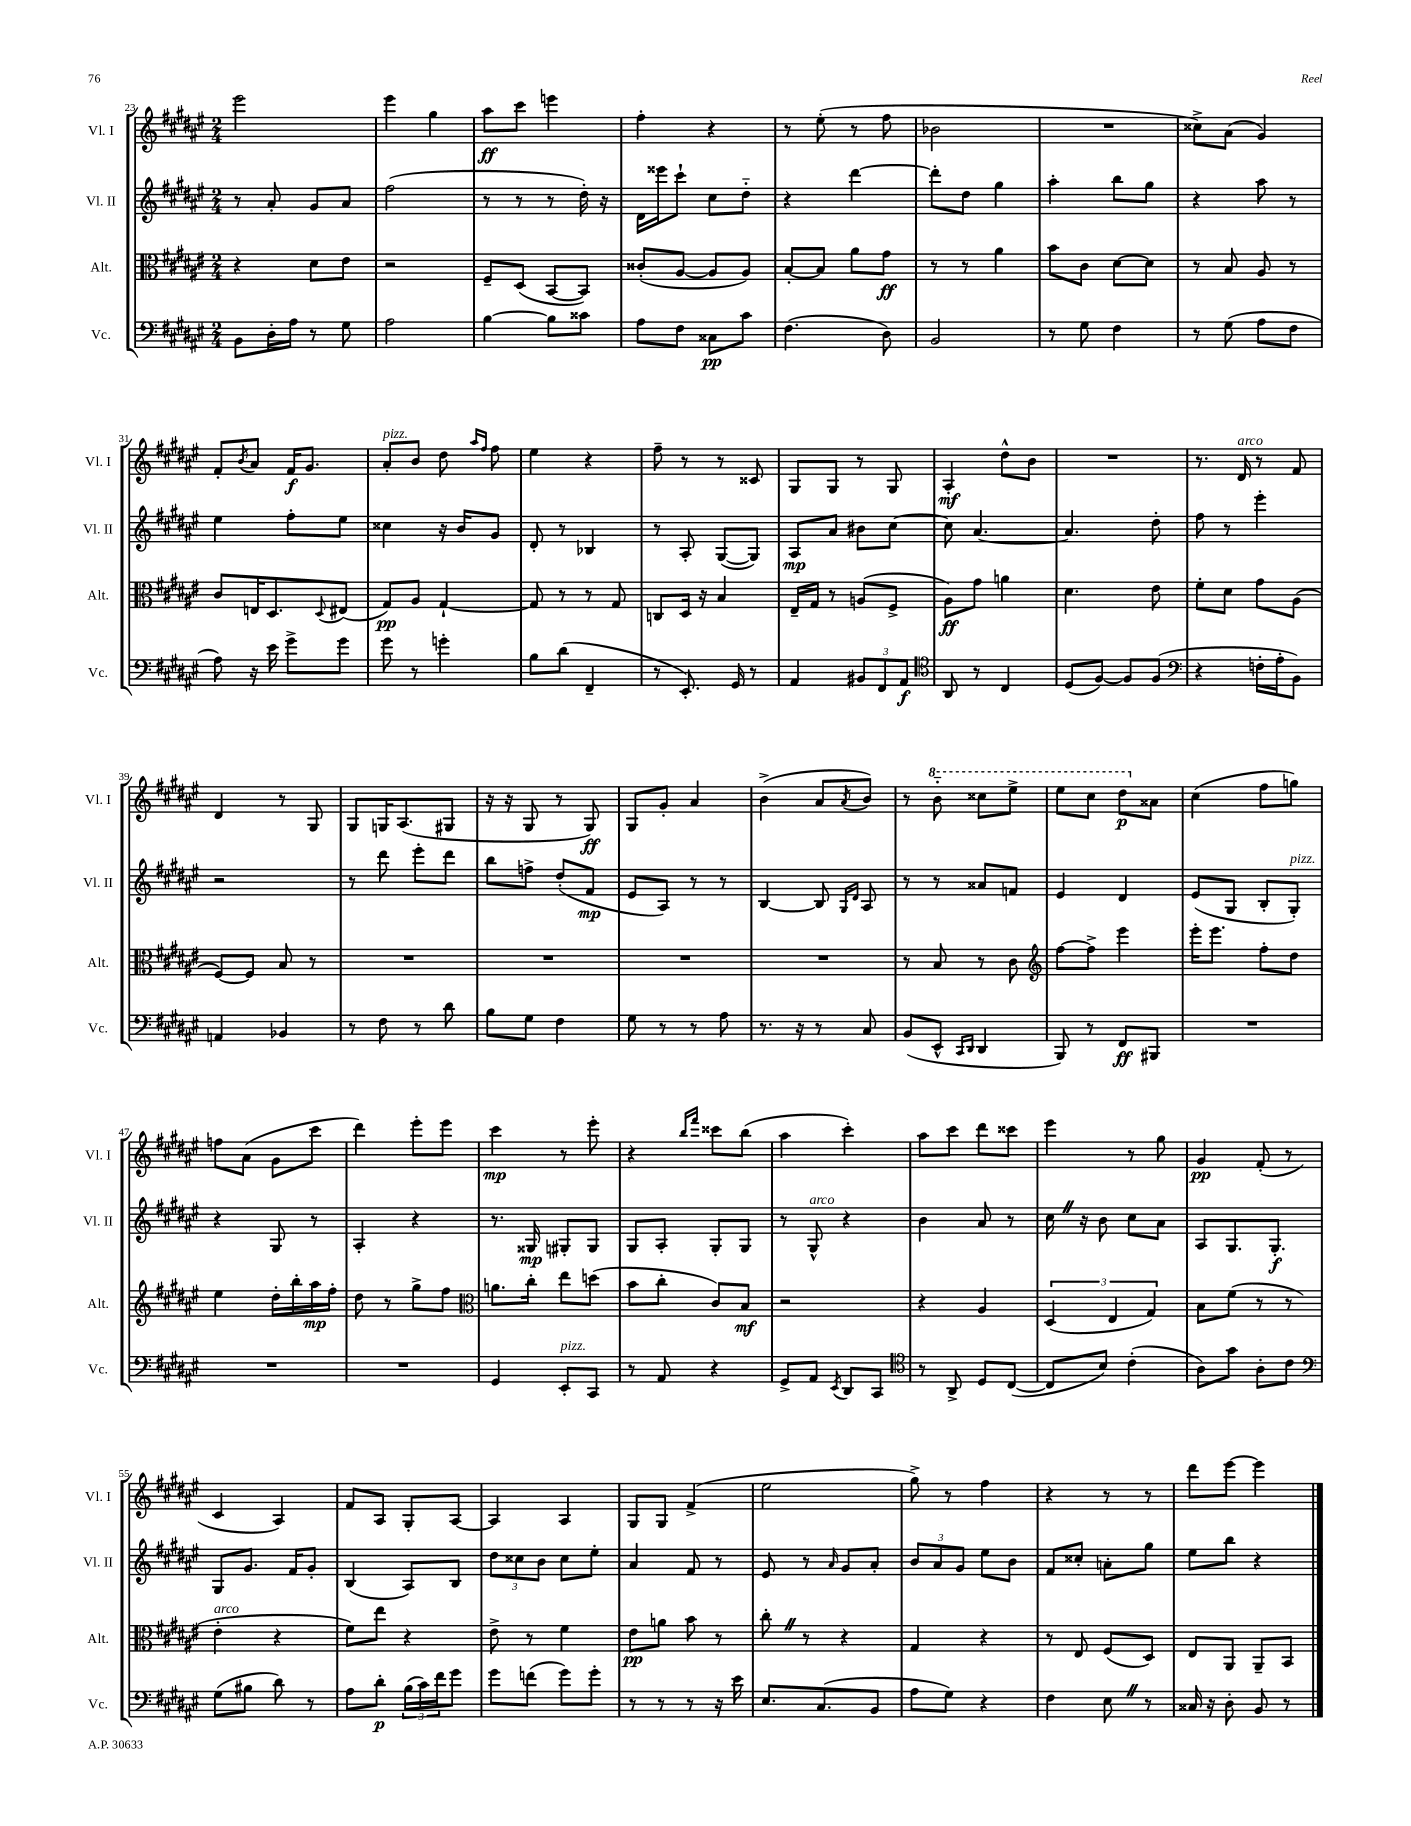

**kern	**kern	**kern	**kern
*staff4	*staff3	*staff2	*staff1
*clefF4	*clefC3	*clefG2	*clefG2
*k[f#c#g#d#a#e#]	*k[f#c#g#d#a#e#]	*k[f#c#g#d#a#e#]	*k[f#c#g#d#a#e#]
*M2/4	*M2/4	*M2/4	*M2/4
8BB	4r	8r	2eee#
16D#'	.	8a#'	.
16A#	.	.	.
8r	8d#	8g#	.
8G#	8e#	8a#	.
=	=	=	=
2A#	2r	(2ff#	4eee#
.	.	.	4gg#
=	=	=	=
[4B	8F#~	8r	8aa#
.	(8D#	8r	8ccc#
8B]	[8BB	8r	4eee
8c##	8BB])	16dd#')	.
.	.	16r	.
=	=	=	=
8A#	(8c##'	16d#	4ff#'
.	.	16eee##	.
8F#	[8A#	8ccc#`	.
8C##	8A#]	8cc#	4r
8c#	8A#)	8dd#'~	.
=	=	=	=
(4.F#	[8B'	4r	8r
.	8B]	.	(8ee#'
.	8a#	[4ddd#	8r
8D#)	8g#	.	8ff#
=	=	=	=
2BB	8r	8ddd#']	2b-
.	8r	8dd#	.
.	4a#	4gg#	.
=	=	=	=
8r	8b	4aa#'	2r
8G#	8c#	.	.
4F#	[8d#	8bb	.
.	8d#]	8gg#	.
=	=	=	=
8r	8r	4r	8cc##^)
(8G#	8B	.	(8a#
8A#	8A#	8aa#	4g#)
8F#	8r	8r	.
=	=	=	=
8A#)	8c#	4ee#	8f#'
.	.	.	8qb
16r	16E	.	8a#
16e#	8.D#	.	.
8g#^	.	8ff#'	16f#
.	.	.	8.g#
.	8qqD#	.	.
8g#	(8E#	8ee#	.
=	=	=	=
8g#	8G#)	4cc##	8a#'
8r	8A#	.	8b
4g'	[4G#`	16r	8dd#
.	.	16b	.
.	.	.	16qqaa#
.	.	.	16qqff#
.	.	8g#	8ff#
=	=	=	=
8B	8G#]	8d#'	4ee#
(8d#	8r	8r	.
4FF#~	8r	4B-	4r
.	8G#	.	.
=	=	=	=
8r	8C	8r	8ff#~
8.EE#')	16D#	8A#'	8r
.	16r	.	.
.	4B	([8G#	8r
16GG#	.	.	.
8r	.	8G#])	8c##
=	=	=	=
4AA#	16E#~	8A#	8G#
.	16G#	.	.
.	8r	8a#	8G#
12BB#	(8A	8b#	8r
12FF#	.	.	.
.	8F#^	[8cc#	8G#
12AA#	.	.	.
=	=	=	=
*clefC4	*	*	*
8AA#	8A#)	8cc#]	4A#'
8r	8g#	[4.a#	.
4C#	4a	.	8dd#^^
.	.	.	8b
=	=	=	=
(8D#	4.d#	4.a#]	2r
[8F#)	.	.	.
8F#]	.	.	.
(8F#	8e#	8dd#'	.
=	=	=	=
*clefF4	*	*	*
4r	8f#'	8ff#	8.r
.	8d#	8r	.
.	.	.	16d#
16F'	8g#	4eee#'	8r
16A#'	.	.	.
8BB)	(8A#	.	8f#
=	=	=	=
4AA	[8F#)	2r	4d#
.	8F#]	.	.
4BB-	8B	.	8r
.	8r	.	8G#
=	=	=	=
8r	2r	8r	8G#
8F#	.	8ddd#	16G
.	.	.	(8.A#
8r	.	8eee#'	.
8d#	.	8ddd#	8G#
=	=	=	=
8B	2r	8bb	16r
.	.	.	16r
8G#	.	8ff^	8G#
4F#	.	(8dd#'	8r
.	.	8f#	8G#)
=	=	=	=
8G#	2r	8e#	8G#
8r	.	8A#)	8g#'
8r	.	8r	4a#
8A#	.	8r	.
=	=	=	=
8.r	2r	[4B	(4b^
16r	.	.	.
8r	.	8B]	8a#
.	.	16qqG#	.
.	.	16qqd#	8qa#
8C#	.	8A#	8b)
=	=	=	=
(8BB	8r	8r	8r
8EE#^^	8B	8r	8bb'~
16qqCC#	.	.	.
16qqDD#	.	.	.
4DD#	8r	8a##	8ccc##
.	8c#	8f	8eee#^
=	=	=	=
*	*clefG2	*	*
8BBB)	[8ff#	4e#	8eee#
8r	8ff#^]	.	8ccc#
8FF#	4eee#	4d#	8ddd#
8BBB#	.	.	8a##
=	=	=	=
2r	16eee#'	(8e#	(4cc#
.	8.eee#	.	.
.	.	8G#	.
.	8ff#'	8B'	8ff#
.	8dd#	8G#')	8gg)
=	=	=	=
2r	4ee#	4r	8ff
.	.	.	(8a#
.	16dd#'	8G#	8g#
.	16bb'	.	.
.	16aa#	8r	8ccc#
.	16ff#'	.	.
=	=	=	=
2r	8dd#	4A#'	4ddd#)
.	8r	.	.
.	8gg#^	4r	8eee#'
.	8ff#	.	8eee#
=	=	=	=
*	*clefC3	*	*
4GG#	8.a	8.r	4ccc#
.	16cc#'	16G##	.
8EE#'	8ee#	8G#'	8r
8CC#	(8dd	8G#	8eee#'
=	=	=	=
8r	8b	8G#	4r
8AA#	8cc#'	8A#'	.
.	.	.	16qqbb
.	.	.	16qqfff#
4r	8c#)	8G#'	8ccc##
.	8B	8G#	(8bb
=	=	=	=
8GG#^	2r	8r	4aa#
8AA#	.	8G#^^	.
8qEE#	.	.	.
8DD#	.	4r	4ccc#')
8CC#	.	.	.
=	=	=	=
*clefC4	*	*	*
8r	4r	4b	8aa#
8AA#^	.	.	8ccc#
8D#	4A#	8a#	8ddd#
([8C#	.	8r	8ccc##
=	=	=	=
8C#]	(6D#	16cc#	4eee#
.	.	16r	.
8B)	.	8b	.
.	6E#	.	.
(4c#'	.	8cc#	8r
.	6G#)	.	.
.	.	8a#	8gg#
=	=	=	=
8A#)	8B	8A#	4g#
8g#	(8f#	8.G#	.
8A#'	8r	.	(8f#'
.	.	8.G#'	.
8c#	8r	.	8r
=	=	=	=
*clefF4	*	*	*
(8G#	4e#'	8G#	4c#
8B#	.	8.g#	.
8d#)	4r	.	4A#)
.	.	16f#	.
8r	.	8g#'	.
=	=	=	=
8A#	8f#)	(4B	8f#
8d#'	8ee#	.	8A#
(24B	4r	8A#)	8G#'
24c#)	.	.	.
24f#	.	.	.
8g#	.	8B	[8A#
=	=	=	=
8g#	8e#^	12dd#	4A#]
.	.	12cc##	.
(8f	8r	.	.
.	.	12b	.
8g#)	4f#	8cc##	4A#
8g#'	.	8ee#'	.
=	=	=	=
8r	8e#	4a#	8G#
8r	8a	.	8G#
8r	8b	8f#	(4f#^
16r	8r	8r	.
16e#	.	.	.
=	=	=	=
8.E#	8cc#'	8e#	2ee#
.	8r	8r	.
(8.C#	.	.	.
.	.	16qqa#	.
.	4r	8g#	.
8BB	.	8a#'	.
=	=	=	=
8A#	4G#	12b	8gg#^)
.	.	12a#	.
8G#)	.	.	8r
.	.	12g#	.
4r	4r	8ee#	4ff#
.	.	8b	.
=	=	=	=
4F#	8r	8f#	4r
.	8E#	8cc##'	.
8E#	(8F#	8a'	8r
8r	8D#)	8gg#	8r
=	=	=	=
16C##	8E#	8ee#	8ddd#
16r	.	.	.
8D#'	8AA#	8bb	[8eee#
8BB	8AA#~	4r	4eee#]
8r	8BB	.	.
==	==	==	==
*-	*-	*-	*-
